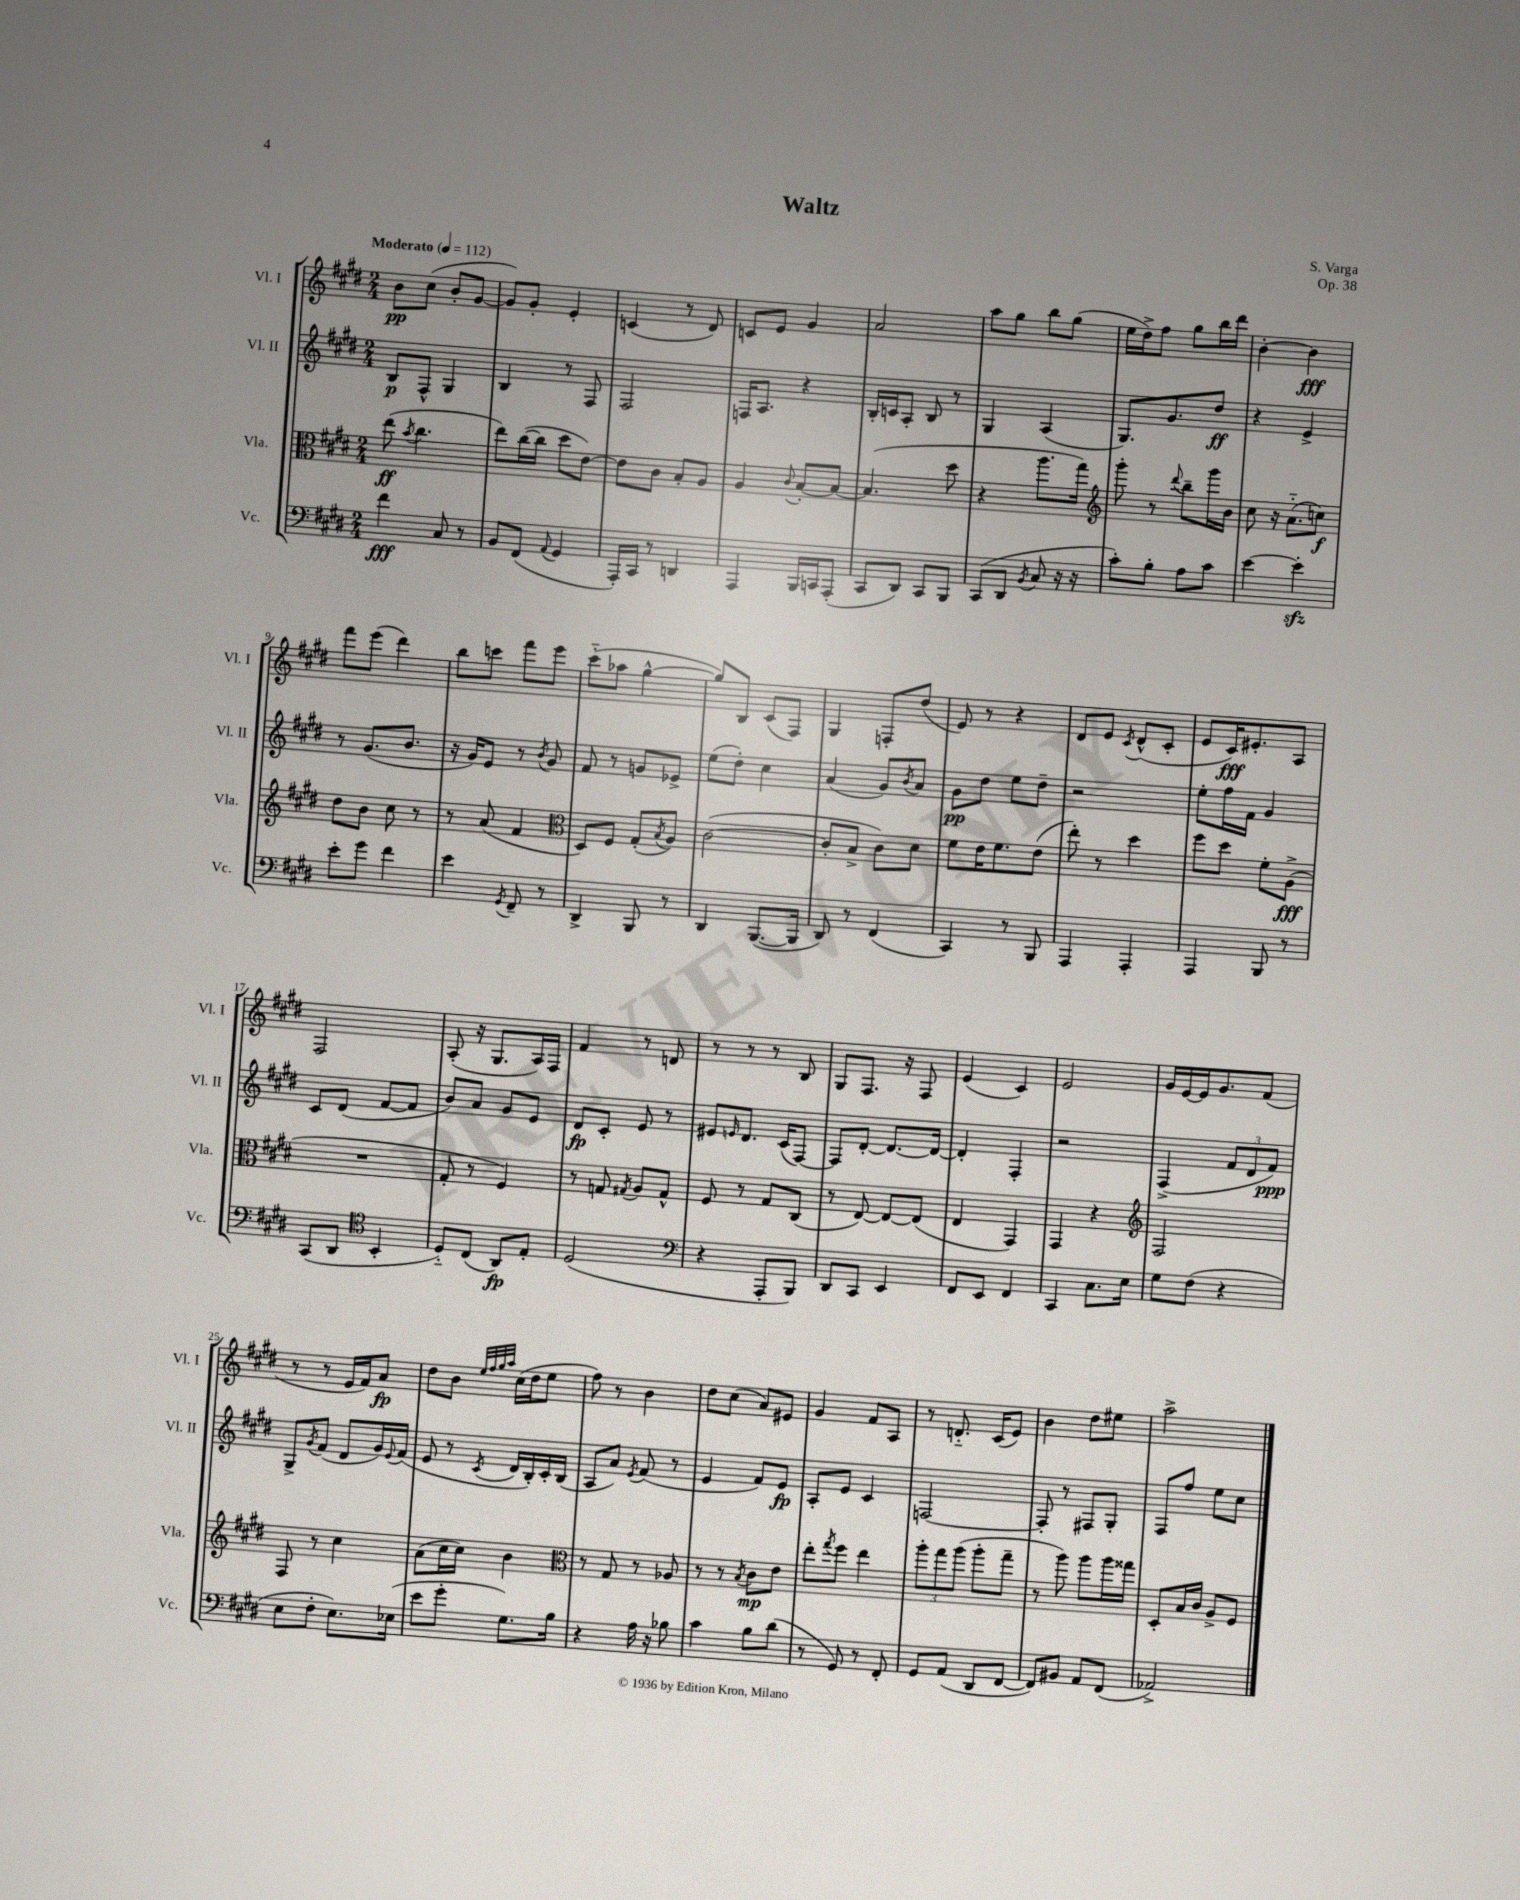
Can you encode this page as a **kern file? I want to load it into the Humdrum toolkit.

**kern	**kern	**kern	**kern
*staff4	*staff3	*staff2	*staff1
*clefF4	*clefC3	*clefG2	*clefG2
*k[f#c#g#d#]	*k[f#c#g#d#]	*k[f#c#g#d#]	*k[f#c#g#d#]
*M2/4	*M2/4	*M2/4	*M2/4
*MM112	*MM112	*MM112	*MM112
4f#	(8ee	8B	8b
.	8qb	.	.
.	4.cc#	8F#^^	(8cc#
8C#	.	4G#	8b'
8r	.	.	[8g#
=	=	=	=
8BB	8ee)	4B	8g#])
(8FF#	([16cc#	.	8g#'
.	16cc#]	.	.
8qqAA	.	.	.
4GG#	8dd#	8r	4e'
.	[8e)	8F#	.
=	=	=	=
16AAA')	8e]	2F#	(4c
16CC#	.	.	.
8r	8c#	.	.
4DD	8B'	.	8r
.	8A	.	8d#)
=	=	=	=
4AAA	4A	16F	8c
.	.	8.A	.
.	.	.	8e
.	8qqc#	.	.
16BBB	[8B'	4r	4g#
16CC	.	.	.
(8AAA'	8B_	.	.
=	=	=	=
8CC#	(4.B]	16B'	2a
.	.	16c	.
8DD#)	.	8A'	.
8CC#	.	8B	.
8BBB	8dd#	8r	.
=	=	=	=
(8CC#	4r	4G#	8aa
8DD#	.	.	8gg#
8qBB	.	.	.
8C#	8.aa	(4A	8bb
16r	.	.	(8gg#
16r	16gg#)	.	.
=	=	=	=
*	*clefG2	*	*
8c#')	8ggg#'	8.G#)	16ee
.	.	.	16dd#^)
8B'	8r	.	8ff#
.	.	8.g#	.
.	8qqddd#	.	.
8A	8bb~	.	8gg#
8c#	16ggg#	8dd#	16bb
.	16b	.	16ddd#
=	=	=	=
[4e	8cc#	4r	[4b'
.	16r	.	.
.	(8.a'~	.	.
4e']	.	4e^	4b]
.	8cc)	.	.
=	=	=	=
8e'	8dd#	8r	8fff#
8g#	8b	(8.g#	(8eee
4f#	8cc#	.	4ddd#)
.	.	8.b	.
.	8r	.	.
=	=	=	=
4e	8r	16r	8bb
.	.	16g#)	.
.	(8a	8e	8ccc
8qGG#	.	.	.
8FF#~	4f#	8r	8fff#
.	.	8qb	.
8r	.	8g#	8eee
=	=	=	=
*	*clefC3	*	*
4DD#^	8D#)	8f#	(8ccc#'~
.	8F#	8r	8aa-
8BBB	(8G#'	8g	[4gg#^^
.	8qB	.	.
8r	8A)	8e-^	.
=	=	=	=
4DD#	([2c#	(8ee	8gg#])
.	.	8dd#')	8B
([8.BBB	.	4cc#	(8c#
.	.	.	8F#)
16BBB]	.	.	.
=	=	=	=
8DD#)	8c#']	(4a	4G#
8r	8B^	.	.
(4FF#	8c#)	8g#)	8F'
.	.	8qb	.
.	8d#	8a	(8dd#
=	=	=	=
4CC#)	8f#	8g#	8e)
.	16e	8dd#	8r
.	8.f#	.	.
8r	.	8ee	4r
8BBB	(8e	8dd#~	.
=	=	=	=
4AAA	8ee')	2r	8d#
.	8r	.	8e
.	.	.	8qc#
4AAA'	4dd#	.	(8d#^^
.	.	.	8c#'
=	=	=	=
4AAA	8ff#	8ee'	8e
.	8dd#	16ff#	16c#)
.	.	16f#	8.e#'
8BBB	8f#'	4g#	.
8r	(8A^	.	8A
=	=	=	=
(8CC#	2r	8c#	2F#
8DD#	.	(8d#	.
*clefC4	*	*	*
4BB'	.	[8f#	.
.	.	8f#]	.
=	=	=	=
8D#'~)	8G#'	8b)	(8A'
(8C#	8r	8a	16r
.	.	.	8.G#
8AA)	4F#)	8g#	.
8E'	.	8e	16A)
.	.	.	16F#
=	=	=	=
(2D#	8r	8d#	4f#
.	8G	8c#'	.
.	8qG#	.	.
.	8A	8e	8r
.	8G#^^	8r	8d
=	=	=	=
*clefF4	*	*	*
4r	8F#	8e#	8r
.	.	16qqe	.
.	8r	8.d#	8r
8AAA'	8G#	.	8r
.	.	(16c#	.
8BBB)	(8C#	[8F#)	8B
=	=	=	=
8DD#	8r	8F#]	8G#
8CC#	[8E)	[8d#'	8.F#
4EE	8E_	8.d#_	.
.	.	.	16r
.	(8E]	.	8F#
.	.	16d#_	.
=	=	=	=
8FF#	4E	4d#']	(4e
8EE	.	.	.
4FF#	4GG#)	4F#'	4c#)
=	=	=	=
4CC#	4GG#	2r	2e
8.C#	4r	.	.
16E	.	.	.
=	=	=	=
*	*clefG2	*	*
8G#	2F#	(4F#^	16g#
.	.	.	[16e
(8F#	.	.	16e]
.	.	.	8.g#
4r	.	12f#	.
.	.	12d#	.
.	.	.	(8f#
.	.	12f#)	.
=	=	=	=
8E	8F#	8G#^	8r
.	.	8qg#	.
8F#'	8r	(8f#	8r
8.E)	4cc#	8d#	16e
.	.	.	16f#)
.	.	16g#)	8a
.	.	8qqe	.
(16E-	.	(16f#	.
=	=	=	=
8e	(8a	8e	8dd#
8g#'	16cc#	8r	8b
.	16cc#)	.	.
.	.	.	32qqee
.	.	.	32qqff#
.	.	.	32qqgg#
.	.	8qc#	32qqaa
8.G#)	4b	16d#	(16cc#
.	.	16B')	16dd#
.	.	16c#'	8ee
16B	.	(16B	.
=	=	=	=
*	*clefC3	*	*
4r	8r	8A	8ff#)
.	8G#	8a)	8r
.	.	8qe	.
16A	8r	(8f#	4b
16r	.	.	.
8B-	8A-	8r	.
=	=	=	=
4c#	8r	4e	8dd#
.	8r	.	(8cc#
.	8qB	.	.
8B	8c#	8f#)	8a)
(8d#	8e	8e	8e#
=	=	=	=
8r	8ee'	8A'	4g#
.	8qgg#	.	.
8GG#)	8ff#	8e	.
8r	4ee	4c#	8f#
8FF#'	.	.	8A
=	=	=	=
8GG#	12aa'	[2F	8r
.	12gg#	.	.
(8AA	.	.	8.d'~
.	(12aa	.	.
8DD#	8aa'	.	.
.	.	.	(16c#
[8FF#	8gg#~	.	8e)
=	=	=	=
8FF#])	8r	8F']	4b
8BB#	8aa)	8r	.
8AA	8aa	8F#	8dd#
(8FF#	16aa	8G#'	8ee#
.	16gg##	.	.
=	=	=	=
2AA-^)	8D#'	8F#	2aa^
.	16B	8ff#	.
.	16c#	.	.
.	8A^	8ee	.
.	8F#	8cc#	.
==	==	==	==
*-	*-	*-	*-
